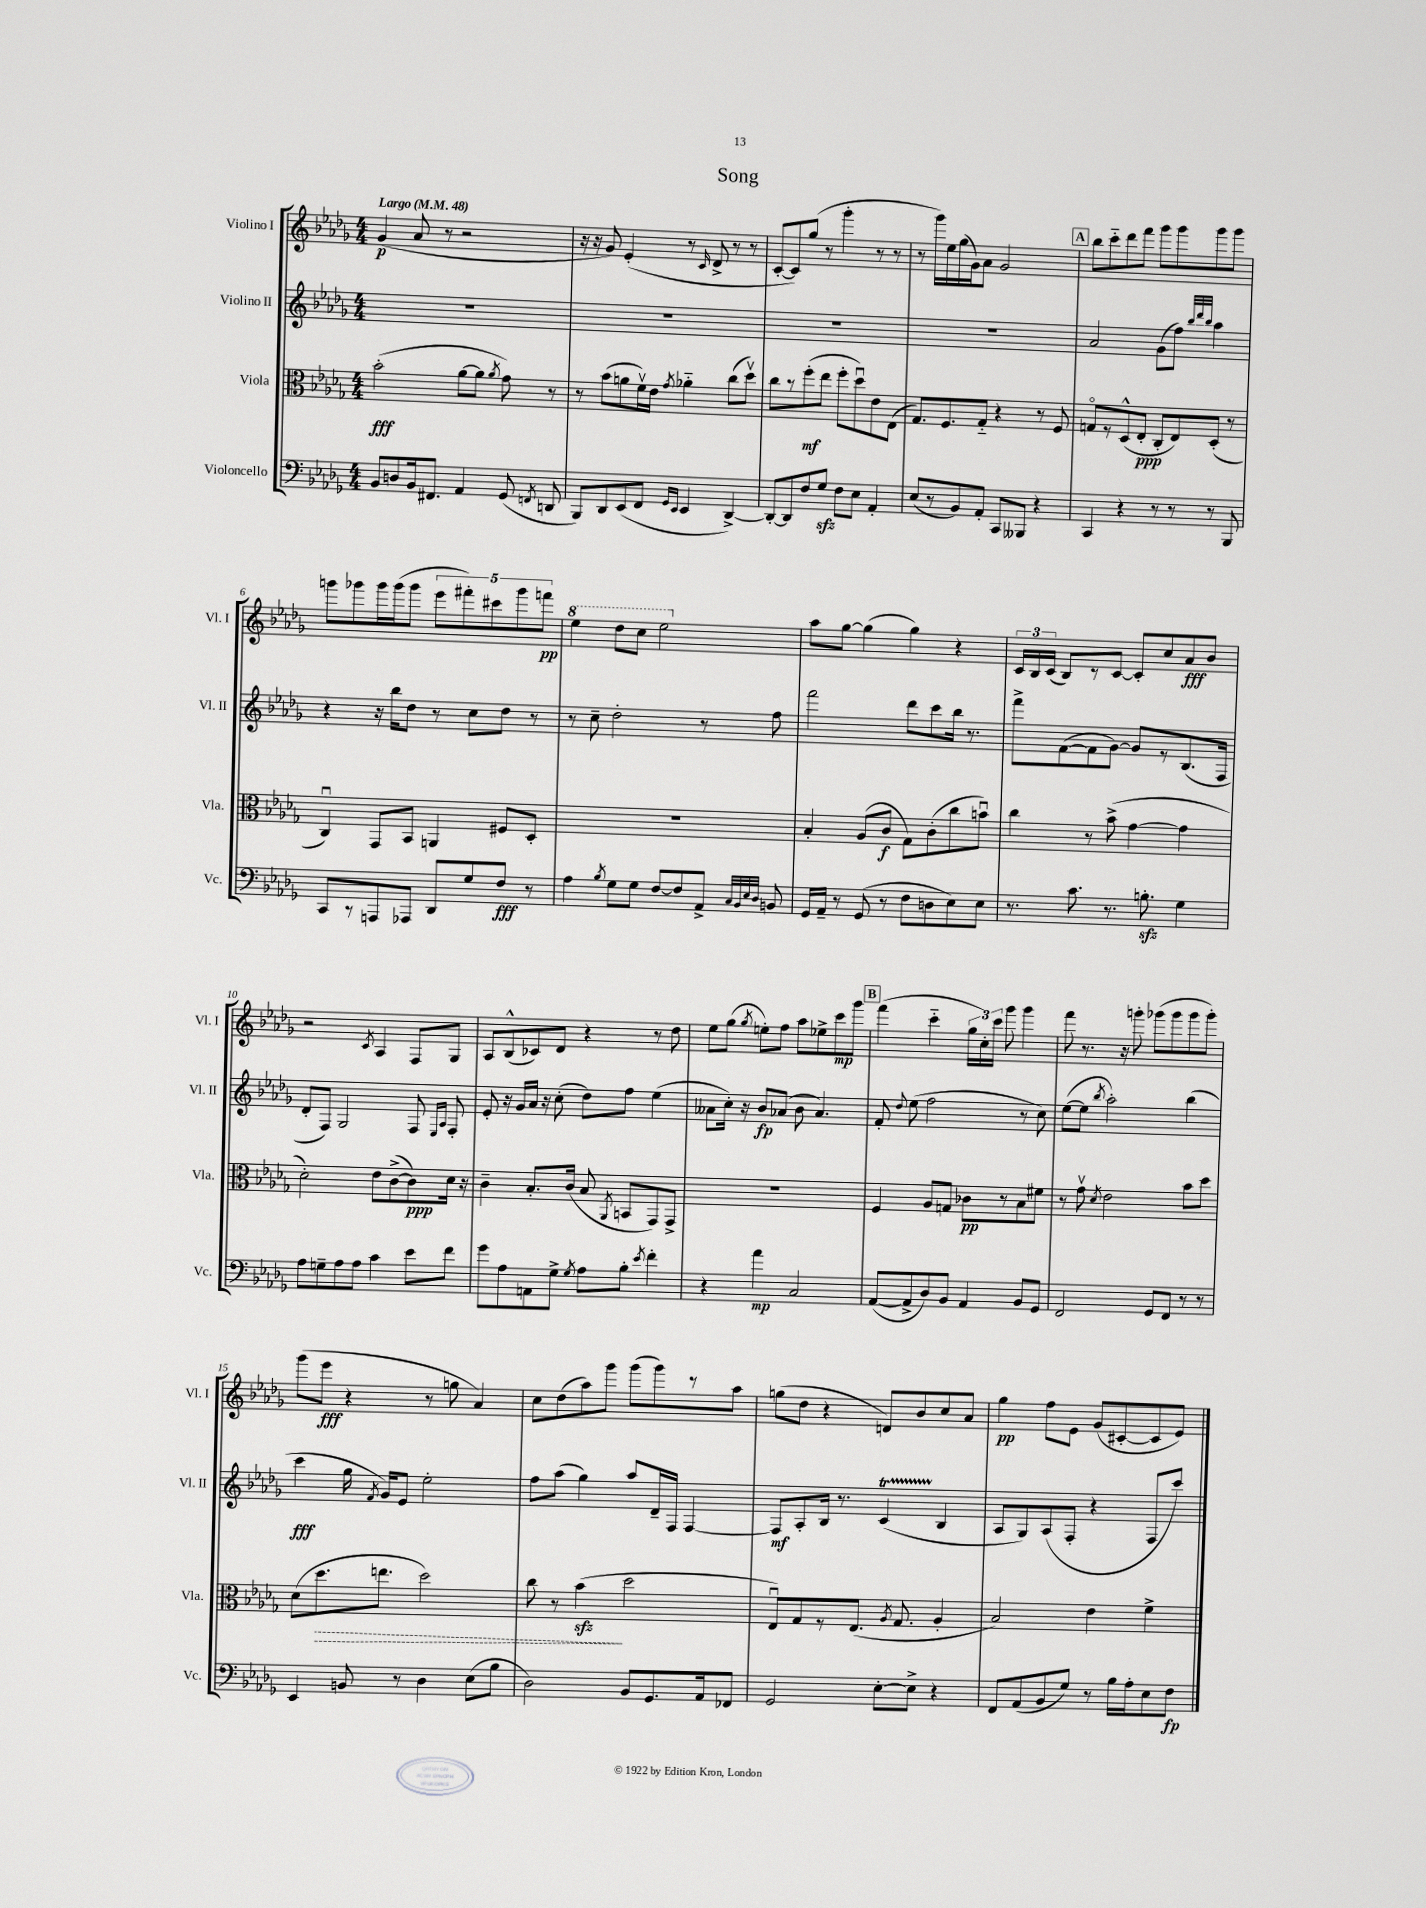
\header { title = "Song" }
<<
\new StaffGroup <<
\new Staff = "s0" \with { instrumentName = "Violino I" shortInstrumentName = "Vl. I" } {
    \clef treble \key des \major \numericTimeSignature \time 4/4 \tempo "Largo" 4 = 48
    \autoBeamOff ges'4\p( aes'8 r8 r2 |
    r16 r16 ges'8) ees'4-.( r8 \grace { c'16 } des'8-> r8 r8 |
    c'8[~-. c'8) ges''8]( r8 ges'''4-. r8 r8 |
    r8 ges'''16[) ees''16 ges''16( ges'16) aes'8] ges'2 |
    \mark \markup { \box "A" } bes''8[ c'''8-_ des'''8 f'''8] ges'''8[ ges'''8 ges'''8 ges'''8] |
    g'''8[ ges'''8 ges'''16 ges'''16( ges'''8] \tuplet 5/4 { ees'''8[ fis'''8-.) cis'''8 ges'''8 f'''8]\pp } |
    \ottava #1 ees'''4 des'''8[ c'''8] ees'''2 \ottava #0 |
    aes''8[ ges''8]~ ges''4( ges''4) r4 |
    \tuplet 3/2 { c'16[ bes16 c'16]( } bes8[) r8 c'8]~ c'8[-. c''8 aes'8\fff bes'8] |
    r2 \acciaccatura { c'8 } aes4 f8[ ges8] |
    aes8[ bes8-^( ces'8) des'8] r4 r8 des''8 |
    ees''8[ ges''8]( \acciaccatura { ges''8 } e''8[-.) f''8] aes''8[ ees''8-> c'''8\mp ges'''8] |
    \mark \markup { \box "B" } f'''4( c'''4-_ \tuplet 3/2 { ges''16[ c''16-.) c'''16] } ges'''8 ges'''4 |
    f'''8 r8. r16 g'''8-. ges'''8[( ges'''8 ges'''8 ges'''8]-.) |
    ges'''8[( ees'''8]\fff r4 r8 g''8 aes'4) |
    c''8[ des''8( aes''8) ges'''8] ges'''8[( ges'''8) r8 aes''8] |
    g''8[( des''8] r4 d'8[) bes'8 c''8 aes'8] |
    ges''4\pp f''8[ ees'8] ges'8[( cis'8~-. cis'8 ees'8]) \bar "|." |
}
\new Staff = "s1" \with { instrumentName = "Violino II" shortInstrumentName = "Vl. II" } {
    \clef treble \key des \major \numericTimeSignature \time 4/4
    \autoBeamOff R1 |
    R1 |
    R1 |
    R1 |
    \mark \markup { \box "A" } aes'2 ges'8[( f''8]) \grace { bes''32[ des'''32 bes''32] } aes''4 |
    r4 r16 bes''16[ des''8] r8 c''8[ des''8] r8 |
    r8 c''8-- des''2-. r8 f''8 |
    f'''2 des'''8[ c'''8 bes''16] r8. |
    f'''8[-> f'8~( f'8 ges'8]~) ges'8[ r8 bes8.( f16] |
    des'8[-. f8]) ges2 f8 \grace { ees16[ aes16] } f8-. |
    ees'8-. r16 ges'16[ aes'16] r16 c''8-.( des''8[) f''8] ees''4( |
    aeses'8[ c''16]-.) r16 bes'8[\fp aes'8]( bes'8 aes'4.) |
    \mark \markup { \box "B" } f'8-. \appoggiatura { des''8 } ees''8( f''2 r8 c''8) |
    ees''8[~( ees''8] \acciaccatura { bes''8 } aes''2-.) bes''4( |
    c'''4\fff ges''16 \acciaccatura { f'8 } ges'16[) ees'8] ees''2-. |
    f''8[ aes''8]( ges''4) aes''8[ des'16-- f16] f4~ |
    f8[\mf aes8-. bes16] r8. c'4\startTrillSpan( bes4\stopTrillSpan |
    aes8[ ges8) aes8( f8]-. r4 f8[ c'''8]) \bar "|." |
}
\new Staff = "s2" \with { instrumentName = "Viola" shortInstrumentName = "Vla." } {
    \clef alto \key des \major \numericTimeSignature \time 4/4
    \autoBeamOff bes'2-.\fff( aes'8[~ aes'8] \acciaccatura { aes'8 } ges'8) r8 |
    r8 bes'8[( a'8 f'16\upbow) ees'16] \acciaccatura { ges'8 } aes'4-_ c''8[( des''8]\upbow) |
    c''8[ r8 f''8-.\mf( ees''8] f''8[-. des''8\downbow) ees'8 ees8]( |
    ges8.[) f8. ges8]-_ r4 r8 f8 |
    \mark \markup { \box "A" } g8[\flageolet r8 des8-^( ees8]-.\ppp c8[-. ees8) des8]-.( r8 |
    c4\downbow) ges,8[ bes,8] a,4 fis8[ des8]-. |
    R1 |
    bes4-. aes8[( c'8]\f ges8[) c'8-.( c''8 b'8]\downbow) |
    c''4 r8 bes'8->( ges'4~ ges'4 |
    des'2-.) ees'8[ c'8~->( c'8\ppp) des'16] r16 |
    c'4-- bes8.[-. c'16]( bes8 \acciaccatura { aes,8 } b,8[ ges,8) ges,8]-> |
    R1 |
    \mark \markup { \box "B" } f4 aes8[ g8] ces'8[\pp r8 bes8 fis'8] |
    r8 ges'8\upbow \acciaccatura { des'8 } ees'2 bes'8[ des''8] |
    des'8[( \once \override Hairpin.style = #'dashed-line des''8.\> e''8.] des''2) |
    c''8 r8 bes'4\sfz\!( des''2 |
    ees8[\downbow) ges8 r8 ees8.]( \acciaccatura { aes8 } ges8. aes4-. |
    bes2) ees'4 f'4-> \bar "|." |
}
\new Staff = "s3" \with { instrumentName = "Violoncello" shortInstrumentName = "Vc." } {
    \clef bass \key des \major \numericTimeSignature \time 4/4
    \autoBeamOff bes,8[ d8 bes,16 fis,8.] aes,4 ges,8( \acciaccatura { f,8 } d,8 |
    bes,,8[) des,8 ees,8( f,8] \grace { ges,16[ ees,16] } ees,4 des,4~->) |
    des,8[~-. des,8 f8 ges8]\sfz f8[ ees8] aes,4-. |
    ees8[( r8 bes,8) aes,8]-. c,8[ beses,,8] r4 |
    \mark \markup { \box "A" } c,4 r4 r8 r8 r8 bes,,8 |
    c,8[ r8 a,,8 aes,,8] des,8[ ges8 f8]\fff r8 |
    aes4 \acciaccatura { bes8 } ges8[ ges8] f8[~ f8 aes,8]-> \grace { c32[ bes,32 ees32 des32] } b,8 |
    ges,16[ aes,16]-- r8 ges,8( r8 f8[ d8 ees8) ees8] |
    r8. c'8. r8. b8.-.\sfz ges4 |
    aes8[ g8-- aes8 aes8] c'4 ees'8[ f'8] |
    ges'8[ aes8 a,8 ges8]-> \acciaccatura { ges8 } aes8[ bes8]-. \acciaccatura { ees'8 } f'4-. |
    r4 aes'4\mp c2 |
    \mark \markup { \box "B" } aes,8[~( aes,8-> des8) bes,8] aes,4 bes,8[ ges,8] |
    f,2 ges,8[ f,8] r8 r8 |
    ees,4 b,8 r8 des4 ees8[( bes8] |
    des2) bes,8[ ges,8. aes,16 fes,8] |
    ges,2 ees8[~-. ees8]-> r4 |
    f,8[ aes,8( bes,8 ges8]) r8 bes16[ aes16-. ees8 f8]\fp \bar "|." |
}
>>
>>
